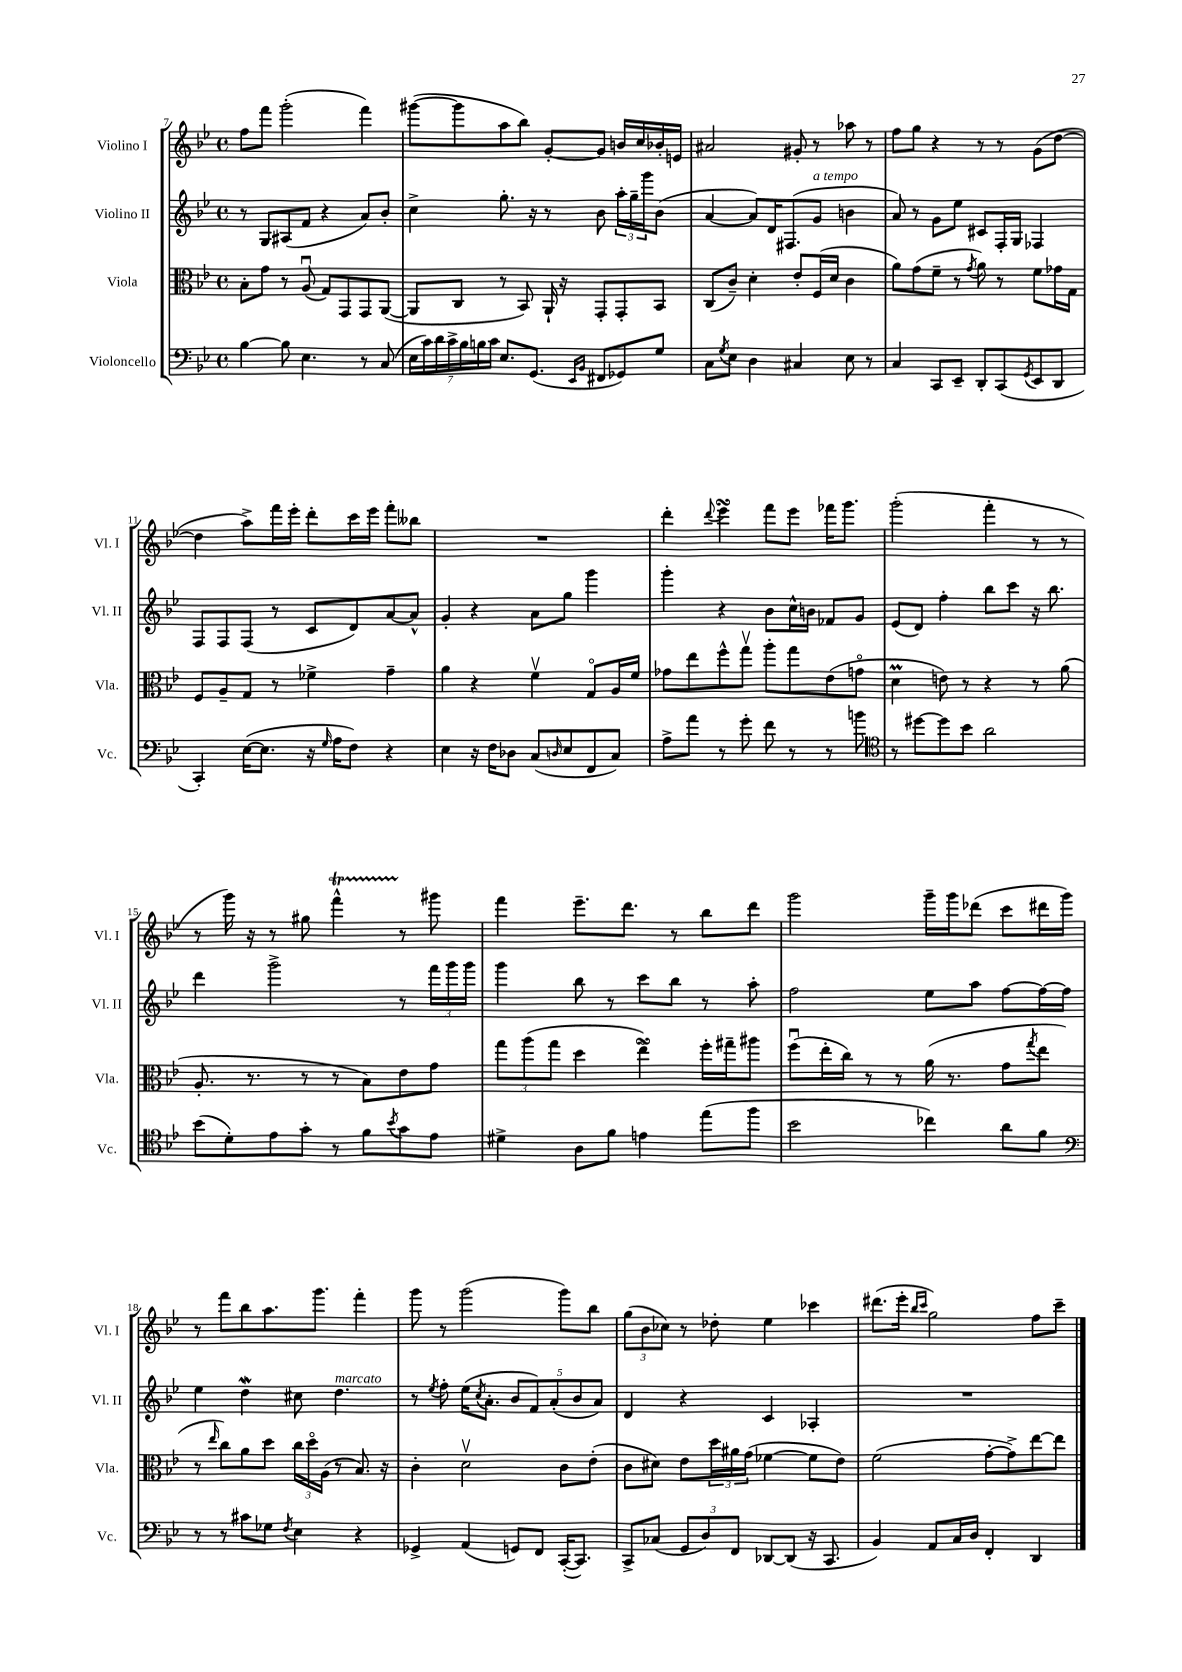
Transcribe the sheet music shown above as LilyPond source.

<<
\new StaffGroup <<
\new Staff = "s0" \with { instrumentName = "Violino I" shortInstrumentName = "Vl. I" } {
    \clef treble \key bes \major \defaultTimeSignature \time 4/4
    f''8 f'''8 g'''2-.( f'''4) |
    gis'''8~( gis'''8 a''8 bes''8) g'8~-. g'8 b'16 c''16 bes'16-. e'16 |
    ais'2 gis'8-. r8 aes''8 r8 |
    f''8 g''8 r4 r8 r8 g'8( d''8~ |
    d''4 a''8->) f'''16 ees'''16-. d'''8-. c'''16 ees'''16 f'''8-. beses''8 |
    R1 |
    d'''4-. \appoggiatura { d'''8 } ees'''4\turn f'''8 ees'''8 fes'''16 g'''8. |
    g'''2-.( f'''4-. r8 r8 |
    r8 g'''16) r16 r8 gis''8 f'''4-^\startTrillSpan r8\stopTrillSpan gis'''8 |
    f'''4 ees'''8.-- d'''8. r8 bes''8 d'''8 |
    g'''2 g'''16-- g'''16 des'''8( c'''8 dis'''16 g'''16) |
    r8 f'''8 bes''8 a''8. g'''8. f'''4-. |
    g'''8 r8 g'''2( g'''8) bes''8 |
    \tuplet 3/2 { g''8( bes'8 ces''8) } r8 des''8-. ees''4 ces'''4 |
    dis'''8.( ees'''16-. \grace { bes''16 c'''16 } g''2) f''8 c'''8-- \bar "|." |
}
\new Staff = "s1" \with { instrumentName = "Violino II" shortInstrumentName = "Vl. II" } {
    \clef treble \key bes \major \defaultTimeSignature \time 4/4
    r8 g8 ais8( f'8 r4 a'8) bes'8-. |
    c''4-> g''8.-. r16 r8 bes'8 \tuplet 3/2 { a''16-. g''16-- g'''16 } bes'8( |
    a'4~ a'8) d'16 fis8.( g'8^\markup { \italic "a tempo" } b'4 |
    a'8) r8 g'8 ees''8 cis'8 f16-. g16 fes4 |
    f8 f8 f8( r8 c'8 d'8) a'8~ a'8-^ |
    g'4-. r4 a'8 g''8 g'''4 |
    g'''4-. r4 bes'8 c''16-^ b'16 fes'8 g'8 |
    ees'8( d'8) f''4-. bes''8 c'''8 r16 bes''8. |
    d'''4 g'''2-> r8 \tuplet 3/2 { f'''16 g'''16 g'''16 } |
    g'''4 bes''8 r8 c'''8 bes''8 r8 a''8-. |
    f''2 ees''8 a''8 f''8~ f''16~ f''16 |
    ees''4 d''4\mordent cis''8 d''4.^\markup { \italic "marcato" } |
    r8 \acciaccatura { ees''8 } f''8-. ees''16( \acciaccatura { c''8 } a'8.-. \tuplet 5/4 { bes'8 f'8) a'8-.( bes'8 a'8) } |
    d'4 r4 c'4 aes4-. |
    R1 \bar "|." |
}
\new Staff = "s2" \with { instrumentName = "Viola" shortInstrumentName = "Vla." } {
    \clef alto \key bes \major \defaultTimeSignature \time 4/4
    bes8-. g'8 r8 a8\downbow( g8) g,8 g,8 a,8~( |
    a,8 c8 r8 bes,8) a,16-! r16 g,8-. g,8-. bes,8 |
    c8( c'8--) d'4-. ees'8-. f16( d'16 c'4 |
    a'8) g'8( f'8-- r8 \acciaccatura { g'8 } a'8) r8 f'8 ges'16 g16 |
    f8 a8-- g8 r8 fes'4-> g'4-- |
    a'4 r4 f'4\upbow g8\flageolet a16 f'16 |
    ges'8 ees''8 f''8-^ g''8\upbow a''8-. g''8 ees'8( g'8\flageolet |
    d'4\prall e'8) r8 r4 r8 a'8( |
    a8.-. r8. r8 r8 bes8) ees'8 g'8 |
    \tuplet 3/2 { g''8 a''8( g''8 } d''4 ees''4\flageolet\turn) f''16-. gis''16-- ais''8 |
    f''8\downbow( ees''16-. c''16) r8 r8 a'16( r8. g'8 \acciaccatura { g''8 } ees''8 |
    r8 \grace { ees''16 } c''8) a'8 d''8 \tuplet 3/2 { c''16 d''16\flageolet a16( } r8 bes8.) r16 |
    c'4-. d'2\upbow c'8 ees'8-.( |
    c'8 dis'8) ees'8 \tuplet 3/2 { d''16 ais'16 g'16( } fes'4~ fes'8 ees'8) |
    f'2( g'8~-. g'8->) ees''8~ ees''8 \bar "|." |
}
\new Staff = "s3" \with { instrumentName = "Violoncello" shortInstrumentName = "Vc." } {
    \clef bass \key bes \major \defaultTimeSignature \time 4/4
    bes4~ bes8 ees4. r8 c8( |
    \tuplet 7/4 { ees16 c'16) d'16 c'16-> bes16 b16 c'16 } ees8. g,8.( \grace { ees,16 bes,16 } fis,8 ges,8) g8 |
    c8 \acciaccatura { g8 } ees8 d4 cis4 ees8 r8 |
    c4 c,8 ees,8-- d,8-. c,8( \acciaccatura { g,8 } ees,8 d,8 |
    c,4-.) ees16~( ees8. r16 \grace { g16 } a16 f8) r4 |
    ees4 r16 f16 des8 c8( \grace { d16 } ees8 f,8 c8) |
    a8-> a'8 r8 g'8-. f'8 r8 r8 b'8 |
    \clef tenor r8 dis''8~ dis''8 bes'8 a'2 |
    bes'8( d'8-.) ees'8 g'8-. r8 f'8 \acciaccatura { bes'8 } g'8 ees'8 |
    dis'4-> a8 f'8 e'4 ees''8( f''8 |
    bes'2 ces''4) a'8 f'8 |
    \clef bass r8 r8 cis'8 ges8 \acciaccatura { f8 } ees4 r4 |
    ges,4-> a,4( g,8) f,8 c,16~-.( c,8.) |
    c,8-> ces8( \tuplet 3/2 { g,8 d8) f,8 } des,8~ des,8( r16 c,8. |
    bes,4) a,8 c16 d16 f,4-. d,4 \bar "|." |
}
>>
>>
\layout { \context { \Score currentBarNumber = #7 } }
